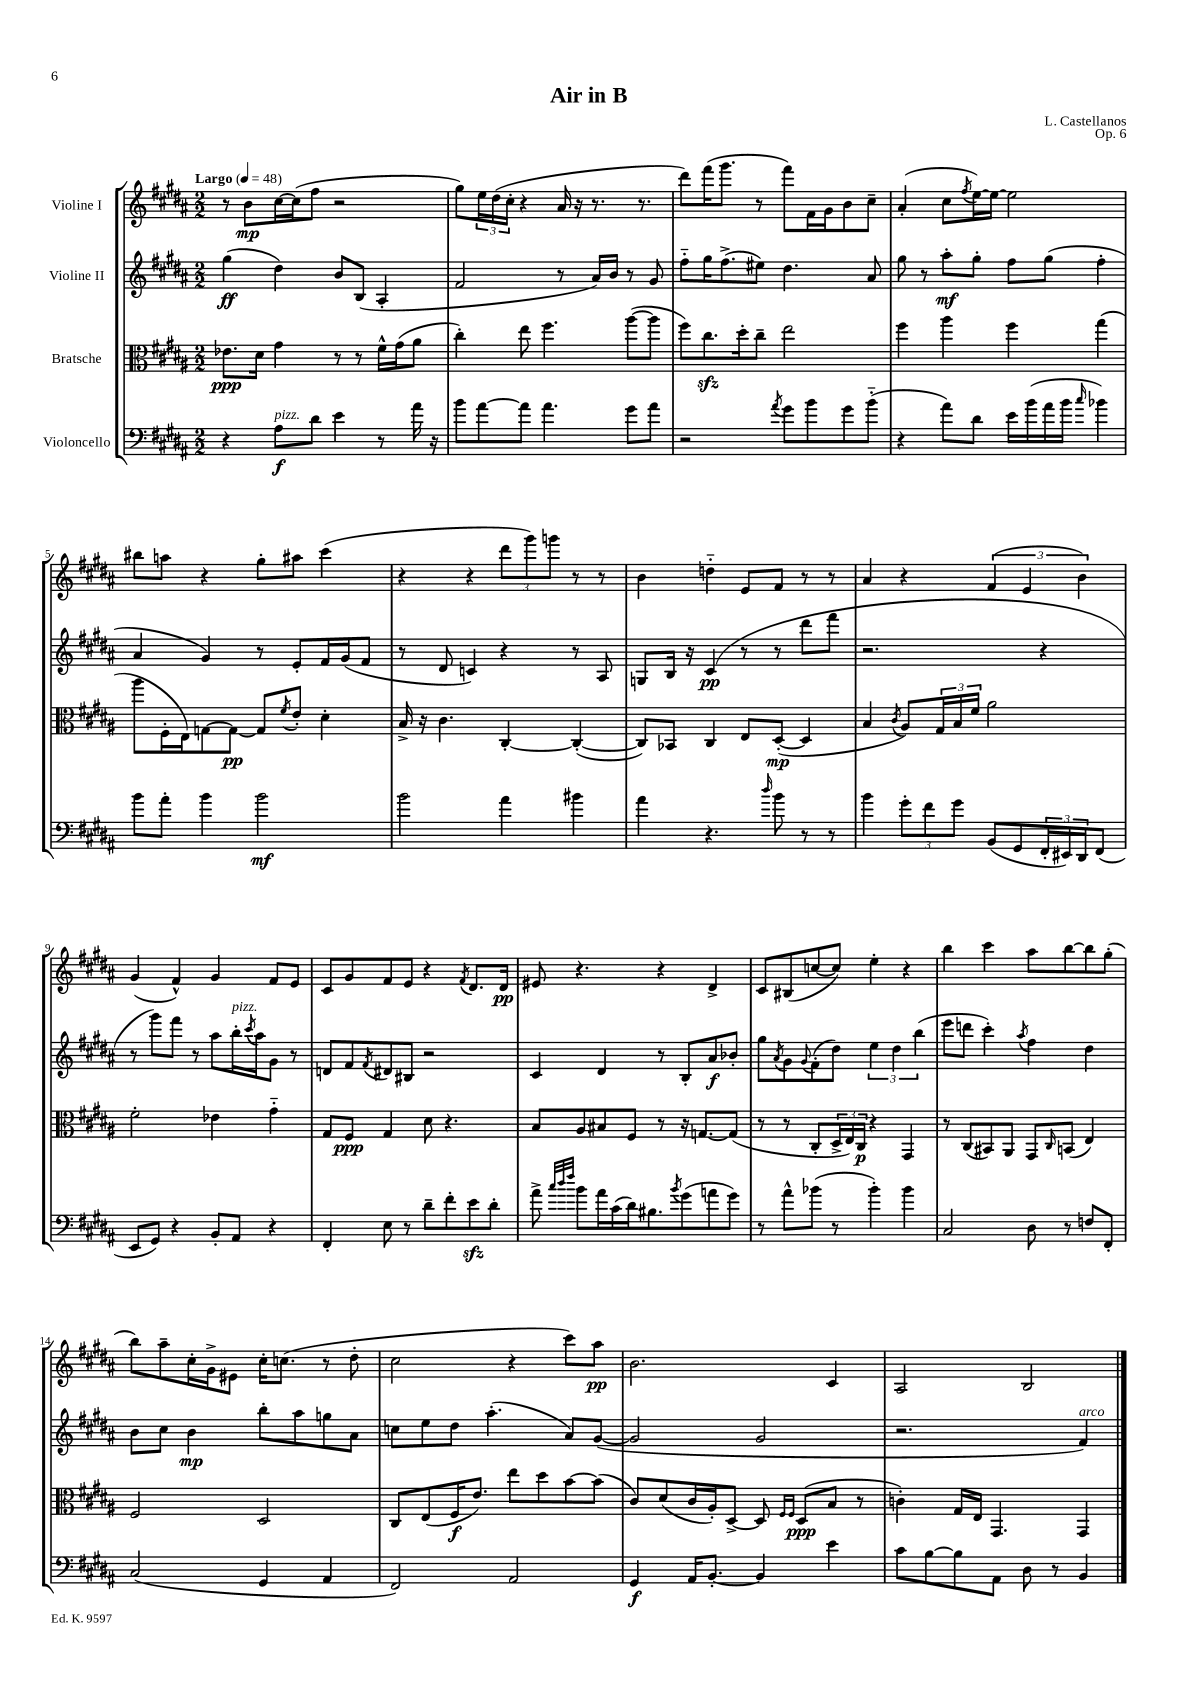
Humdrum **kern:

**kern	**dynam	**kern	**dynam	**kern	**dynam	**kern	**dynam
*part4	*part4	*part3	*part3	*part2	*part2	*part1	*part1
*staff4	*staff4	*staff3	*staff3	*staff2	*staff2	*staff1	*staff1
*I"Violoncello	*	*I"Bratsche	*	*I"Violine II	*	*I"Violine I	*
*clefF4	*	*clefC3	*	*clefG2	*	*clefG2	*
*k[f#c#g#d#a#]	*	*k[f#c#g#d#a#]	*	*k[f#c#g#d#a#]	*	*k[f#c#g#d#a#]	*
*M2/2	*	*M2/2	*	*M2/2	*	*M2/2	*
*MM48	*	*MM48	*	*MM48	*	*MM48	*
=1	=1	=1	=1	=1	=1	=1	=1
!	!	!	!	!	!	!LO:TX:a:B:t=Largo	!
4r	.	8.e-X\L	ppp	(4gg#\	ff	8r	.
.	.	.	.	.	.	8b\L	mp
.	.	16d#\Jk	.	.	.	.	.
!LO:TX:a:i:t=pizz.	!	!	!	!	!	!	!
8A#\L	f	4g#\	.	4dd#\)	.	[16cc#\L	.
.	.	.	.	.	.	(16cc#\J]	.
8d#\J	.	.	.	.	.	8ff#\J	.
4e\	.	8r	.	8b/L	.	2r	.
.	.	8r	.	(8B/J	.	.	.
8r	.	16f#^^\LL	.	4A#'/	.	.	.
.	.	(16g#\J	.	.	.	.	.
16a#\	.	8a#\J	.	.	.	.	.
16r	.	.	.	.	.	.	.
=2	=2	=2	=2	=2	=2	=2	=2
8b\L	.	4cc#'\)	.	2f#/	.	8gg#\L)	.
[8a#\	.	.	.	.	.	24ee\L	.
.	.	.	.	.	.	(24dd#\	.
.	.	.	.	.	.	24cc#'\JJ	.
8a#\J]	.	8ee\	.	.	.	4r	.
4.a#\	.	4.ff#\	.	.	.	.	.
.	.	.	.	8r	.	16a#/	.
.	.	.	.	.	.	16r	.
.	.	.	.	16a#/LL)	.	8.r	.
.	.	.	.	16b/JJ	.	.	.
8g#\L	.	([8aa#\L	.	8r	.	.	.
.	.	.	.	.	.	8.r	.
8a#\J	.	8aa#\J]	.	8g#/	.	.	.
=3	=3	=3	=3	=3	=3	=3	=3
2r	.	8ff#\L)	.	8ff#\L	.	8ddd#\L)	.
.	.	8.cc#zz\	.	16gg#\K	.	(16fff#\K	.
.	.	.	.	(8.ff#^\	.	8.ggg#\J	.
.	.	16dd#'\k	.	.	.	.	.
.	.	8cc#~\J	.	8ee#X\J)	.	8r	.
8qa#/	.	.	.	.	.	.	.
8g#\L	.	2ee\	.	4.dd#\	.	8fff#\L)	.
8b\	.	.	.	.	.	16f#\L	.
.	.	.	.	.	.	16g#\J	.
8g#\	.	.	.	.	.	8b\	.
(8b\J	.	.	.	8a#/	.	8cc#~\J	.
=4	=4	=4	=4	=4	=4	=4	=4
4r	.	4ff#\	.	8gg#\	.	(4a#'/	.
.	.	.	.	8r	.	.	.
8a#\L)	.	4aa#\	.	8aa#'\L	mf	8cc#\L	.
.	.	.	.	.	.	8qff#/	.
8d#\J	.	.	.	8gg#'\J	.	[16ee\L)	.
.	.	.	.	.	.	16ee\JJ_	.
16e\LL	.	4ff#\	.	8ff#\L	.	2ee\]	.
(16b\	.	.	.	.	.	.	.
16a#\	.	.	.	(8gg#\J	.	.	.
16b\JJ	.	.	.	.	.	.	.
16qqcc#/	.	.	.	.	.	.	.
4b-X\)	.	(4gg#\	.	4ff#'\	.	.	.
!!LO:LB:g=z
=5	=5	=5	=5	=5	=5	=5	=5
8b\L	.	8aa#\L	.	4a#/	.	8bb#X\L	.
8a#'\J	.	16F#'\L	.	.	.	8aan\J	.
.	.	16E\J)	.	.	.	.	.
4b\	.	[8Gn\	.	4g#/)	.	4r	.
.	.	8G\J_	pp	.	.	.	.
2b\	mf	8G/L]	.	8r	.	8gg#'\L	.
.	.	8qf#/	.	.	.	.	.
.	.	8e'/J	.	8e'/L	.	8aa#X\J	.
.	.	4d#'\	.	16f#/L	.	(4ccc#\	.
.	.	.	.	(16g#/J	.	.	.
.	.	.	.	8f#/J	.	.	.
=6	=6	=6	=6	=6	=6	=6	=6
2b\	.	16B^/	.	8r	.	4r	.
.	.	16r	.	.	.	.	.
.	.	4.c#\	.	8d#/	.	.	.
.	.	.	.	4cn/)	.	4r	.
4a#\	.	[4C#'/	.	4r	.	12ddd#\L	.
.	.	.	.	.	.	12ggg#\)	.
.	.	.	.	.	.	12gggn\J	.
4b#X\	.	(4C#'/_	.	8r	.	8r	.
.	.	.	.	8A#/	.	8r	.
=7	=7	=7	=7	=7	=7	=7	=7
4a#\	.	8C#/L])	.	8Gn/L	.	4b\	.
.	.	8BB-X/J	.	16B/Jk	.	.	.
.	.	.	.	16r	.	.	.
4.r	.	4C#/	.	(4c#/	pp	4ddn\	.
.	.	8E/L	.	8r	.	8e/L	.
16qqdd#/	.	.	.	.	.	.	.
8b\	.	([8D#'/J	mp	8r	.	8f#/J	.
8r	.	4D#/]	.	8ddd#\L	.	8r	.
8r	.	.	.	8fff#\J	.	8r	.
=8	=8	=8	=8	=8	=8	=8	=8
4b\	.	4B/	.	2.r	.	4a#/	.
.	.	8qc#/	.	.	.	.	.
12g#'\L	.	8A#/L)	.	.	.	4r	.
12f#\	.	.	.	.	.	.	.
.	.	24G#/L	.	.	.	.	.
12g#\J	.	24B/	.	.	.	.	.
.	.	24f#/JJ	.	.	.	.	.
(8BB/L	.	2a#\	.	.	.	(6f#/	.
8GG#/	.	.	.	.	.	.	.
.	.	.	.	.	.	6e/	.
24FF#'/L	.	.	.	4r	.	.	.
24EE#X/)	.	.	.	.	.	.	.
24DD#/J	.	.	.	.	.	6b\)	.
(8FF#/J	.	.	.	.	.	.	.
!!LO:LB:g=z
=9	=9	=9	=9	=9	=9	=9	=9
8EE/L	.	2f#'\	.	8r	.	(4g#/	.
8GG#/J)	.	.	.	8ggg#\L)	.	.	.
4r	.	.	.	8fff#\J	.	4f#^^/)	.
.	.	.	.	8r	.	.	.
8BB'/L	.	4e-X\	.	8aa#\L	.	4g#/	.
!	!	!	!	!LO:TX:a:i:t=pizz.	!	!	!
8AA#/J	.	.	.	16bb'\L	.	.	.
.	.	.	.	8qccc#/	.	.	.
.	.	.	.	16aa#\J	.	.	.
4r	.	4g#\	.	8g#\J	.	8f#/L	.
.	.	.	.	8r	.	8e/J	.
=10	=10	=10	=10	=10	=10	=10	=10
4FF#'/	.	8G#/L	.	8dn/L	.	8c#/L	.
.	.	8F#/J	ppp	8f#/	.	8g#/	.
.	.	.	.	8qf#/	.	.	.
8E\	.	4G#/	.	8d#X/	.	8f#/	.
8r	.	.	.	8B#X/J	.	8e/J	.
8d#~\L	.	8d#\	.	2r	.	4r	.
8f#'\	.	4.r	.	.	.	.	.
.	.	.	.	.	.	8qf#/	.
8ezz\	.	.	.	.	.	8.d#/L	.
8d#'\J	.	.	.	.	.	.	.
.	.	.	.	.	.	16d#/Jk	pp
=11	=11	=11	=11	=11	=11	=11	=11
8a#^\	.	8B/L	.	4c#/	.	8e#X/	.
32qqcc#/LLL	.	.	.	.	.	.	.
32qqdd#/	.	.	.	.	.	.	.
32qqff#/JJJ	.	.	.	.	.	.	.
8b\L	.	8A#/	.	.	.	4.r	.
16a#\L	.	8B#X/	.	4d#/	.	.	.
(16c#\	.	.	.	.	.	.	.
16d#\J)	.	8F#/J	.	.	.	.	.
8.B#X\	.	.	.	.	.	.	.
.	.	8r	.	8r	.	4r	.
8qb/	.	.	.	.	.	.	.
(8g#\	.	16r	.	8B'/L	.	.	.
.	.	[8.Gn/L	.	.	.	.	.
8an\	.	.	.	8a#/	f	4d#^/	.
8g#\J)	.	(8G/J]	.	8b-X'/J	.	.	.
=12	=12	=12	=12	=12	=12	=12	=12
8r	.	8r	.	8gg#\L	.	8c#/L	.
.	.	.	.	8qa#/	.	.	.
8a#^^\L	.	8r	.	8g#\	.	(8B#X/	.
.	.	.	.	8qqg#/	.	.	.
(8b-X\J	.	8C#'/L	.	(8f#'\	.	[8ccn/	.
8r	.	24D#^/L	.	8dd#\J)	.	8cc/J])	.
.	.	24E/)	.	.	.	.	.
.	.	24C#/JJ	p	.	.	.	.
4b-'\)	.	4r	.	6ee\	.	4ee'\	.
.	.	.	.	6dd#\	.	.	.
4b-\	.	4GG#/	.	.	.	4r	.
.	.	.	.	(6bb\	.	.	.
=13	=13	=13	=13	=13	=13	=13	=13
2C#/	.	8r	.	8eee\L	.	4bb\	.
.	.	(8C#/L	.	8dddn\J	.	.	.
.	.	8BB#X/)	.	4ccc#'\)	.	4ccc#\	.
.	.	8AA#/J	.	.	.	.	.
.	.	.	.	8qaa#/	.	.	.
8D#\	.	8GG#/L	.	4ff#\	.	8aa#\L	.
.	.	16qqC#/	.	.	.	.	.
8r	.	(8BBn/J	.	.	.	[8bb\	.
8Fn/L	.	4E/)	.	4dd#\	.	8bb\]	.
8FF#'/J	.	.	.	.	.	(8gg#'\J	.
!!LO:LB:g=z
=14	=14	=14	=14	=14	=14	=14	=14
(2C#/	.	2F#/	.	8b\L	.	8bb\L)	.
.	.	.	.	8cc#\J	.	8aa#~\	.
.	.	.	.	4b\	mp	16cc#'\L	.
.	.	.	.	.	.	16g#^\J	.
.	.	.	.	.	.	8e#X\J	.
4GG#/	.	2D#/	.	8bb'\L	.	16cc#'\KL	.
.	.	.	.	.	.	(8.ccn\J	.
.	.	.	.	8aa#\	.	.	.
4AA#/	.	.	.	8ggn\	.	8r	.
.	.	.	.	8a#\J	.	8dd#'\	.
=15	=15	=15	=15	=15	=15	=15	=15
2FF#/)	.	8C#/L	.	8ccn\L	.	2cc#\	.
.	.	(8E/	.	8ee\	.	.	.
.	.	16F#/K	f	8dd#\J	.	.	.
.	.	8.e/J)	.	.	.	.	.
.	.	.	.	(4.aa#'\	.	.	.
2AA#/	.	8ee\L	.	.	.	4r	.
.	.	8dd#\	.	.	.	.	.
.	.	[8b\	.	8a#/L)	.	8ccc#\L)	.
.	.	(8b\J]	.	([8g#/J	.	8aa#\J	pp
=16	=16	=16	=16	=16	=16	=16	=16
4GG#/	f	8c#/L)	.	2g#/]	.	2.b\	.
.	.	(8d#/	.	.	.	.	.
16AA#/KL	.	16c#/L	.	.	.	.	.
[8.BB'/J	.	16A#'/J)	.	.	.	.	.
.	.	[8D#^/J	.	.	.	.	.
4BB/]	.	8D#/]	.	2g#/	.	.	.
.	.	16qqF#/LL	.	.	.	.	.
.	.	16qqF#/JJ	.	.	.	.	.
.	.	(8D#/L	ppp	.	.	.	.
4e\	.	8B/J	.	.	.	4c#/	.
.	.	8r	.	.	.	.	.
=17	=17	=17	=17	=17	=17	=17	=17
8c#\L	.	4cn'\)	.	2.r	.	2A#/	.
[8B\	.	.	.	.	.	.	.
8B\]	.	16G#/LL	.	.	.	.	.
.	.	16E/JJ	.	.	.	.	.
8AA#\J	.	4.GG#/	.	.	.	.	.
8D#\	.	.	.	.	.	2B/	.
8r	.	.	.	.	.	.	.
!	!	!	!	!LO:TX:a:i:t=arco	!	!	!
4BB/	.	4GG#/	.	4f#/)	.	.	.
==	==	==	==	==	==	==	==
*-	*-	*-	*-	*-	*-	*-	*-
